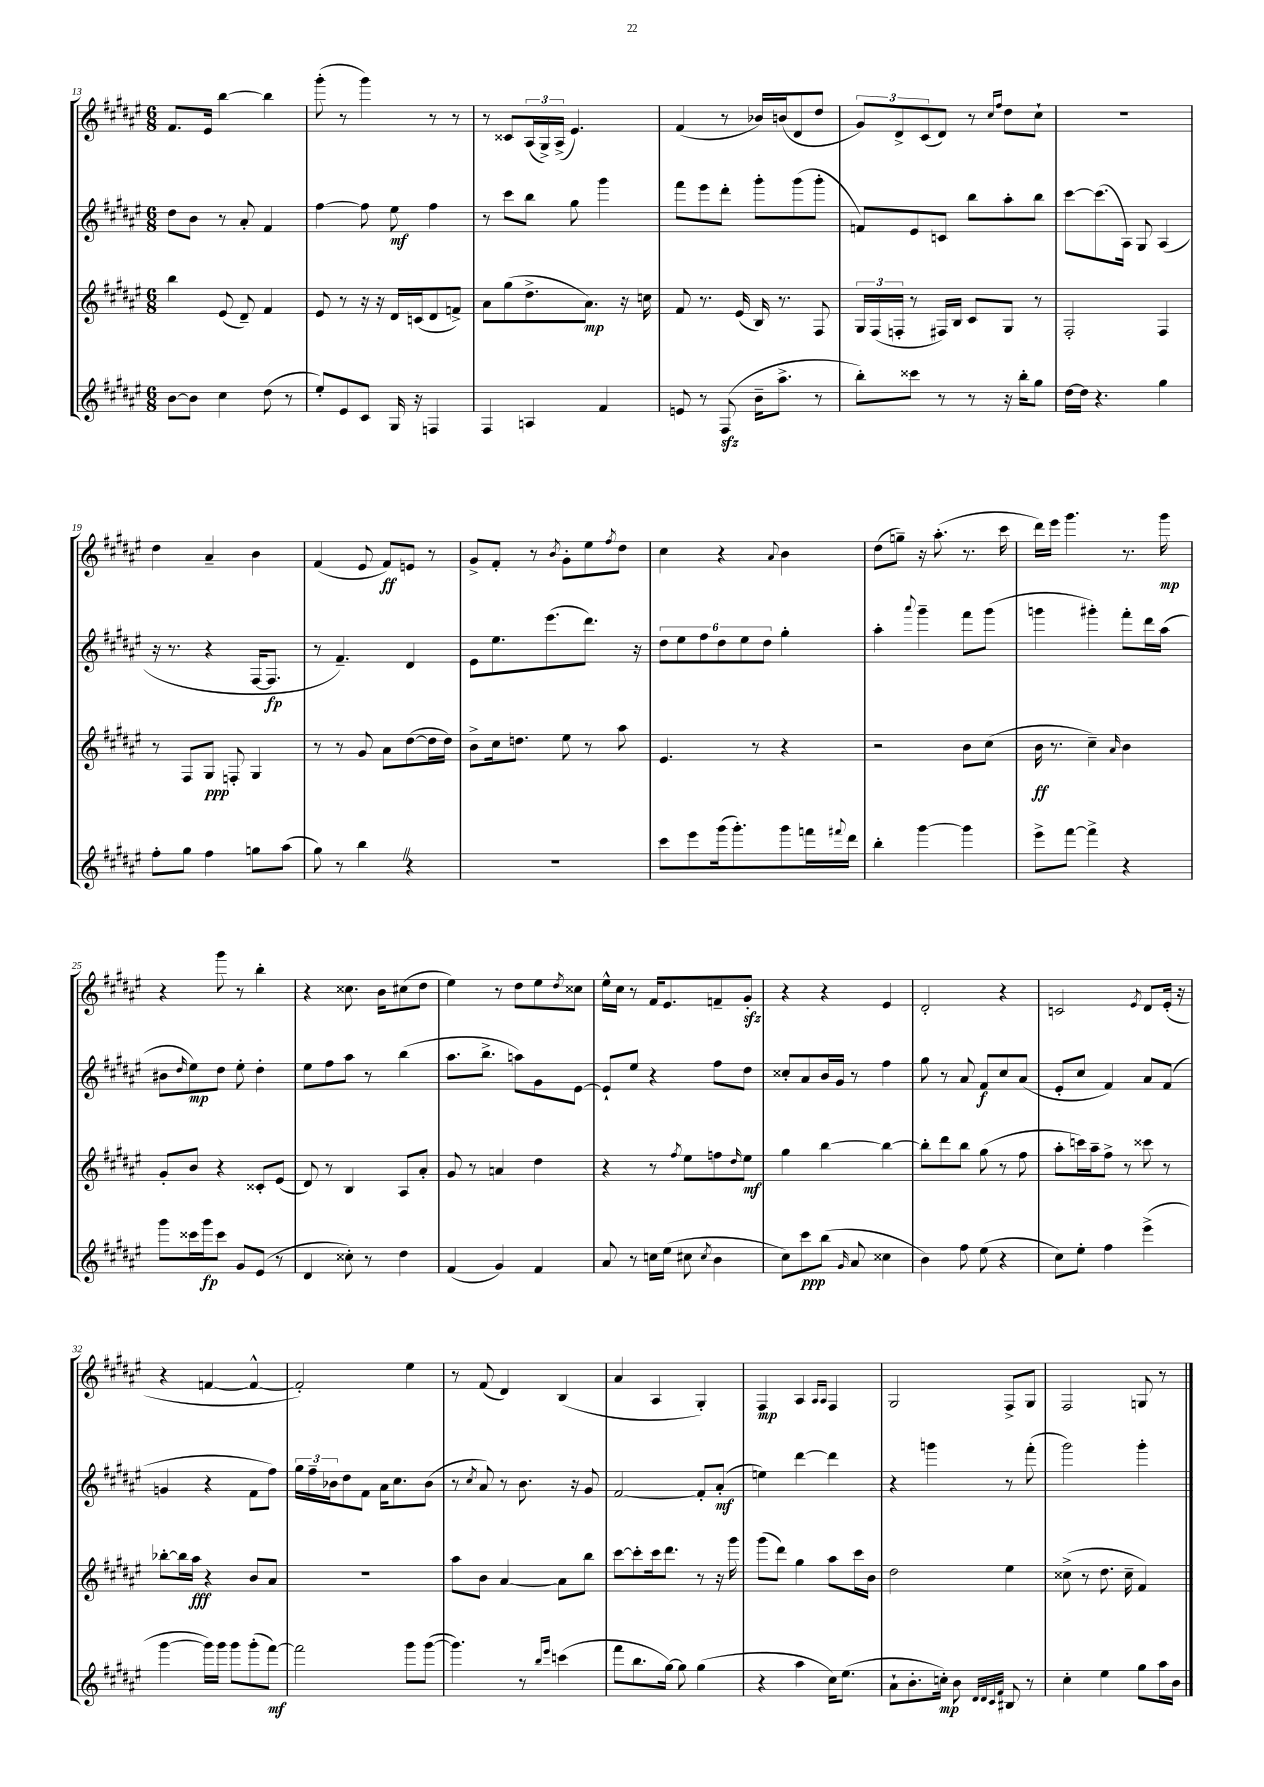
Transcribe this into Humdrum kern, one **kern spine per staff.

**kern	**kern	**kern	**kern
*staff4	*staff3	*staff2	*staff1
*clefG2	*clefG2	*clefG2	*clefG2
*k[f#c#g#d#a#e#]	*k[f#c#g#d#a#e#]	*k[f#c#g#d#a#e#]	*k[f#c#g#d#a#e#]
*M6/8	*M6/8	*M6/8	*M6/8
[8b\L	4bb\	8dd#\L	8.f#/L
8b\]J	.	8b\J	.
.	.	.	16e#/Jk
4cc#\	(8e#/	8r	[4bb\
.	8d#~/)	8a#'/	.
(8dd#\	4f#/	4f#/	4bb\]
8r	.	.	.
=	=	=	=
8ee#'/L)	8e#/	[4ff#\	(8ggg#'\
8e#/	8r	.	8r
8c#/J	16r	8ff#\]	4ggg#\)
.	16r	.	.
16G#/	16d#/LL	8ee#\	.
16r	(16c/J	.	.
4F/	8d#/	4ff#\	8r
.	8f^/J)	.	8r
=	=	=	=
4F#/	8a#\L	8r	8r
.	(8gg#\	8ccc#\L	8c##/L
4A/	8.dd#^\	8bb\J	(24A#/L
.	.	.	24G#^/)
.	.	.	(24A#^/JJ
.	.	8gg#\	4.e#/)
.	8.a#\J)	.	.
4f#/	.	4ggg#\	.
.	16r	.	.
.	16cc\	.	.
=	=	=	=
8e/	8f#/	8fff#\L	(4f#/
8r	8.r	8eee#\	.
(8F#/	.	8ddd#'\J	8r
.	(16e#/	.	.
16b~\LK	16B/)	8ggg#'\L	16b-/LL)
8.aa#^\J	8.r	.	(16b/J
.	.	(8ggg#\	8d#/
8r	8F#/	8ggg#'\J	8dd#/J
=	=	=	=
8bb'\L)	24G#/LL	8f/L)	12g#/L)
.	(24F#/	.	.
.	24F'/JJ	.	12d#^/
8ccc##\J	8r	8e#/	.
.	.	.	(12c#/
8r	16F#/LL)	8c/J	8d#/J)
.	16B/JJ	.	.
8r	8c#/L	8bb\L	8r
.	.	.	16qqcc#/LL
.	.	.	16qqff#/JJ
16r	8G#/J	8aa#'\	8dd#\L
16bb'\LK	.	.	.
8gg#\J	8r	8bb\J	8cc#`\J
=	=	=	=
[16dd#\LL	2F#'/	[8ccc#\L	2.r
16dd#\]JJ	.	.	.
4.r	.	(8.ccc#\]	.
.	.	16A#\Jk)	.
.	.	8G#/	.
4gg#\	4F#/	(4A#/	.
=	=	=	=
8ff#'\L	8r	16r	4dd#\
.	.	8.r	.
8gg#\J	8F#/L	.	.
4ff#\	8G#/J	4r	4a#~/
.	8F'/	.	.
8gg\L	4G#/	[16F#/LK	4b\
.	.	8.F#/]J	.
(8aa#\J	.	.	.
=	=	=	=
8gg#\)	8r	8r	(4f#/
8r	8r	4.f#~/)	.
4bb\	8g#/	.	8e#/
.	8a#\L	.	8f#/L)
4r	([8dd#\	4d#/	8e/J
.	16dd#\]L	.	8r
.	16dd#\JJ)	.	.
=	=	=	=
2.r	8b^\L	8e#\L	8g#^/L
.	16cc#\k	8.ee#\	8f#'/J
.	8.dd\J	.	.
.	.	.	8r
.	.	(8.eee#\	.
.	.	.	8qb/
.	8ee#\	.	8g#'\L
.	8r	8.ddd#\J)	8ee#\
.	.	.	8qff#/
.	8aa#\	.	8dd#\J
.	.	16r	.
=	=	=	=
8ccc#\L	4.e#/	12dd#\L	4cc#\
.	.	12ee#\	.
8eee#\	.	.	.
.	.	12ff#\	.
(16ggg#\k	.	12dd#\	4r
8.ggg#'\)	.	.	.
.	.	12ee#\	.
.	8r	.	.
.	.	12dd#\J	.
.	.	.	8qqa#/
8ggg#\	4r	4gg#'\	4b\
16fff\L	.	.	.
8qqfff#/	.	.	.
16ddd#\JJ	.	.	.
=	=	=	=
4bb'\	2r	4aa#'\	(8dd#\L
.	.	.	8gg~\J)
.	.	8qqaaa#/	.
[4ggg#\	.	4ggg#~\	16r
.	.	.	(8.aa#'\
4ggg#\]	8b\L	8fff#\L	8.r
.	(8cc#\J	(8ggg#\J	.
.	.	.	16ccc#\
=	=	=	=
8eee#^\L	16b\	4ggg\	16ddd#\LL)
.	8.r	.	16eee#\JJ
[8fff#\J	.	.	4.ggg#\
4fff#^\]	4cc#~\)	4ggg#'\)	.
.	16qqa#/	.	.
4r	4b\	8fff#'\L	8.r
.	.	16ddd#\L	.
.	.	(16aa#\JJ	16ggg#\
=	=	=	=
8ggg#\L	8g#'/L	8b#\L	4r
.	.	16qqdd#/	.
16ccc##\L	8b/J	8ee#\)	.
16ggg#\J	.	.	.
8ccc##\J	4r	8dd#\J	8ggg#\
8g#/L	.	8ee#'\	8r
(8e#/J	8c##'/L	4dd#'\	4bb'\
8r	(8e#/J	.	.
=	=	=	=
4d#/	8d#/)	8ee#\L	4r
.	8r	8ff#\	.
8cc##'\)	4B/	8aa#\J	8.cc##\
8r	.	8r	.
.	.	.	16b\LK
4dd#\	8A#/L	(4bb\	(8cc#\
.	8a#'/J	.	8dd#\J
=	=	=	=
(4f#/	8g#/	8.aa#\L	4ee#\)
.	8r	.	.
.	.	8.bb^\J	.
4g#/)	4a/	.	8r
.	.	8aa\L)	8dd#\L
4f#/	4dd#\	8g#\	8ee#\
.	.	.	8qdd#/
.	.	[8e#\J	8cc##\J
=	=	=	=
8a#/	4r	8e#`/]L	16ee#^^\LL
.	.	.	16cc#\JJ
8r	.	8ee#/J	8r
16cc\LL	8r	4r	16f#/LK
(16ee#\JJ	.	.	8.e#/
.	8qff#/	.	.
8cc#\	8ee#\L	.	.
8qcc#/	.	.	.
4b\	8ff\	8ff#\L	8f~/
.	16qqdd#/	.	.
.	8ee#\J	8dd#\J	8g#'/J
=	=	=	=
8cc#\L)	4gg#\	8cc##'/L	4r
8ccc#\	.	8a#/	.
(8bb\J	[4bb\	16b/L	4r
.	.	16g#/JJ	.
16qqg#/	.	.	.
8a#/	.	8r	.
4cc##\	4bb\_	4ff#\	4e#/
=	=	=	=
4b\)	8bb'\]L	8gg#\	2d#'/
.	8ddd#\	8r	.
8ff#\	8bb\J	8a#/	.
(8ee#\	(8gg#\	8f#/L	.
4r	8r	8cc#/	4r
.	8ff#\	(8a#/J	.
=	=	=	=
8cc#\L)	8aa#'\L	8e#'/L	2c/
8ee#'\J	16ccc\L)	8cc#/J	.
.	16aa#~\J	.	.
4ff#\	8ff#^\J	4f#/)	.
.	8r	.	.
.	.	.	8qe#/
(4eee#^\	8ccc##\	8a#/L	8d#/L
.	8r	(8f#/J	(16e#'/Jk
.	.	.	16r
=	=	=	=
[4ggg#\	[8bb-'\L	4g/	4r
.	16bb-\]L	.	.
.	16aa#\JJ	.	.
16ggg#\]LL)	4r	4r	[4f/
16ggg#\JJ	.	.	.
8ggg#\L	.	.	.
(8ggg#'\	8b/L	8f#\L	4f^^/_
[8fff#\J)	8a#/J	8ff#\J)	.
=	=	=	=
2fff#\]	2.r	24gg#\LL	2f'/])
.	.	24ff#~\	.
.	.	24b-\J	.
.	.	8dd#\	.
.	.	8f#\J	.
.	.	16a#\LK	.
.	.	8.cc#\	.
8ggg#\L	.	.	4ee#\
([8ggg#\J	.	(8b-\J	.
=	=	=	=
4.ggg#\])	8aa#\L	8r	8r
.	.	8qcc#/	.
.	8b\J	8a#/)	(8f#/
.	[4a#/	8r	4d#/)
8r	.	8.b\	.
16qqbb/LL	.	.	.
16qqeee#/JJ	.	.	.
(4ccc\	8a#\]L	.	(4B/
.	.	16r	.
.	8bb\J	8g#/	.
=	=	=	=
8fff#\L	[8ccc#\L	[2f#/	4a#/
8.bb\	8ccc#'\]	.	.
.	16ccc#\k	.	4A#/
[16gg#\Jk)	8.ddd#\J	.	.
8gg#\]	.	.	.
(4gg#\	8r	8f#'/]L	4G#'/)
.	16r	(8a#'/J	.
.	16ggg#\	.	.
=	=	=	=
4r	(8ggg#\L	4ee\)	4F#/
.	8ddd#\J)	.	.
4aa#\	4gg#\	[4ddd#\	4A#/
.	.	.	16qqA#/LL
.	.	.	16qqA#/JJ
16cc#\LK)	8aa#\L	4ddd#\]	4F#/
(8.ee#\J	.	.	.
.	16ccc#\L	.	.
.	16b\JJ	.	.
=	=	=	=
8a#`\L	2dd#\	4r	2G#/
8.b'\	.	.	.
.	.	4ggg\	.
16cc'\Jk)	.	.	.
8b\	.	.	.
32qqd#/LLL	.	.	.
32qqd#/	.	.	.
32qqc#/	.	.	.
32qqf#/JJJ	.	.	.
8B#/	4ee#\	8r	8F#^/L
8r	.	(8fff#'\	8G#/J
=	=	=	=
4cc#'\	(8cc##^\	2ggg#\)	2F#/
.	8r	.	.
4ee#\	8.dd#\	.	.
.	16cc##~\	.	.
8gg#\L	4f#/)	4ggg#'\	8G/
16aa#\L	.	.	8r
16b\JJ	.	.	.
==	==	==	==
*-	*-	*-	*-
